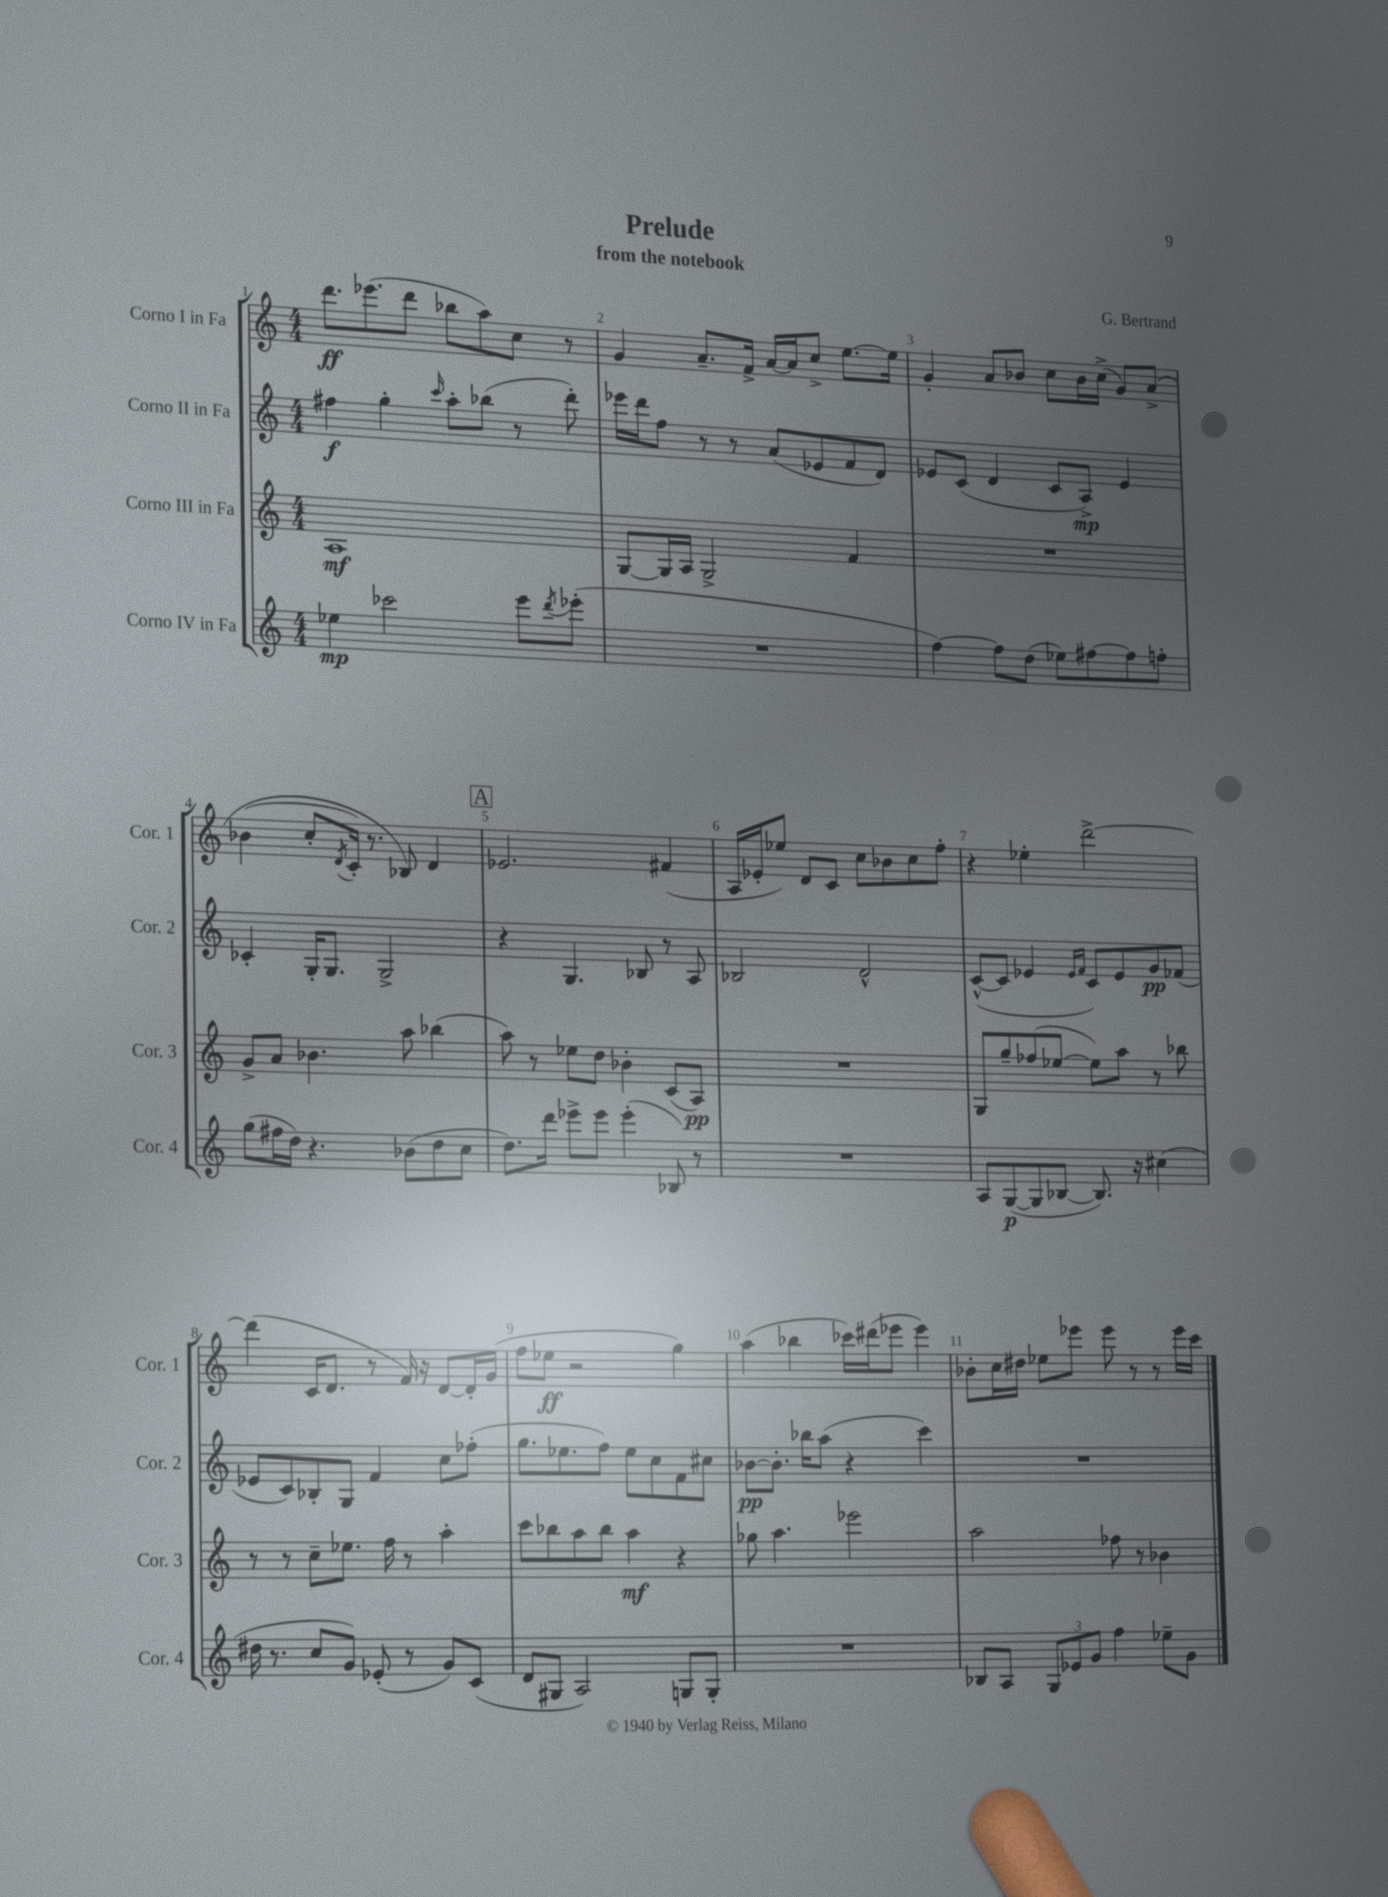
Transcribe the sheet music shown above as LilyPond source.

\header { title = "Prelude" composer = "G. Bertrand" subtitle = "from the notebook" }
<<
\new StaffGroup <<
\new Staff = "s0" \with { instrumentName = "Corno I in Fa" shortInstrumentName = "Cor. 1" } {
    \clef treble \key c \major \numericTimeSignature \time 4/4
    d'''8.\ff ees'''8.( d'''8 bes''8 a''8) c''8 r8 |
    g'4 a'8.-- f'16-> a'16~ a'16 c''8-> e''8.~ e''16 |
    g'4-. a'8 bes'8 c''8 bes'16 c''16->( g'8) a'8->\( |
    bes'4( c''8-. \acciaccatura { d'8 } c'16-.) r8. bes8\) d'4 |
    \mark \markup { \box "A" } ees'2. fis'4( |
    a16 ees'16-. ees''8) d'8 c'8 c''8 bes'8 c''8 f''8-. |
    r4 ees''4-. d'''2~-> |
    d'''4( c'16 d'8. r8 f'16) r16 d'8~ d'16-. g'16( |
    f''8 ees''8\ff r2 g''4) |
    a''4( bes''4 ces'''16) dis'''16( ees'''8 ees'''4) |
    bes'8-. c''16 dis''16 ees''8 ees'''8 ees'''8 r8 r8 ees'''16 c'''16 \bar "|." |
}
\new Staff = "s1" \with { instrumentName = "Corno II in Fa" shortInstrumentName = "Cor. 2" } {
    \clef treble \key c \major \numericTimeSignature \time 4/4
    fis''4\f g''4-. \grace { c'''16 } a''8-. bes''8( r8 d'''8-.) |
    ees'''16 d'''16 f''8 r8 r8 a'8( ees'8 f'8 d'8) |
    ees'8 c'8( d'4 c'8 a8->\mp) ees'4 |
    ces'4-. g16-. g8. g2-> |
    \mark \markup { \box "A" } r4 g4. bes8 r8 a8 |
    bes2 d'2-^ |
    c'8~-^( c'8 ees'4 \grace { ees'16 f'16 } c'8) ees'8 g'8\pp fes'8( |
    ees'8 c'8) bes8-. g8 f'4 c''8 fes''8-.( |
    g''8. ees''8. f''8) ees''8 c''8 f'8 cis''8 |
    bes'8~\pp bes'8.-. bes''16 a''8( r4 c'''4) |
    R1 \bar "|." |
}
\new Staff = "s2" \with { instrumentName = "Corno III in Fa" shortInstrumentName = "Cor. 3" } {
    \clef treble \key c \major \numericTimeSignature \time 4/4
    a1\mf |
    g8~ g16 a16 g2-> f'4 |
    R1 |
    g'8-> a'8 bes'4. a''8 bes''4( |
    \mark \markup { \box "A" } a''8) r8 ees''8 d''8 bes'4-. c'8( a8\pp) |
    R1 |
    g8 g''8-- fes''8( ees''8~ ees''8) a''8 r8 bes''8 |
    r8 r8 c''8-- ees''8. f''16 r8 a''4-. |
    c'''8 bes''8 a''8 bes''8 a''4\mf r4 |
    ges''8 a''4. ees'''2 |
    a''2 fes''8 r8 bes'4 \bar "|." |
}
\new Staff = "s3" \with { instrumentName = "Corno IV in Fa" shortInstrumentName = "Cor. 4" } {
    \clef treble \key c \major \numericTimeSignature \time 4/4
    ees''4\mp ces'''2 e'''8 \acciaccatura { d'''8 } ees'''8-.( |
    R1 |
    f''4~) f''8 d''8( ees''8) fis''8~ fis''8 f''8-. |
    g''8( fis''16 d''16) r4. bes'8( d''8 c''8 |
    \mark \markup { \box "A" } d''8.) d'''16 ees'''8-> ees'''8 ees'''4-.( bes8) r8 |
    R1 |
    a8 g8~\p( g8 bes8~ bes8.) r16 cis''4( |
    dis''16 r8. c''8 g'8) ees'8-.( r8 g'8) c'8( |
    d'8 gis8 a2) g8 g8-. |
    R1 |
    bes8 a8 \tuplet 3/2 { g8 ees'8 g'8 } f''4 ees''8-- g'8 \bar "|." |
}
>>
>>
\layout { \context { \Score \override BarNumber.break-visibility = ##(#f #t #t) barNumberVisibility = #all-bar-numbers-visible } }
